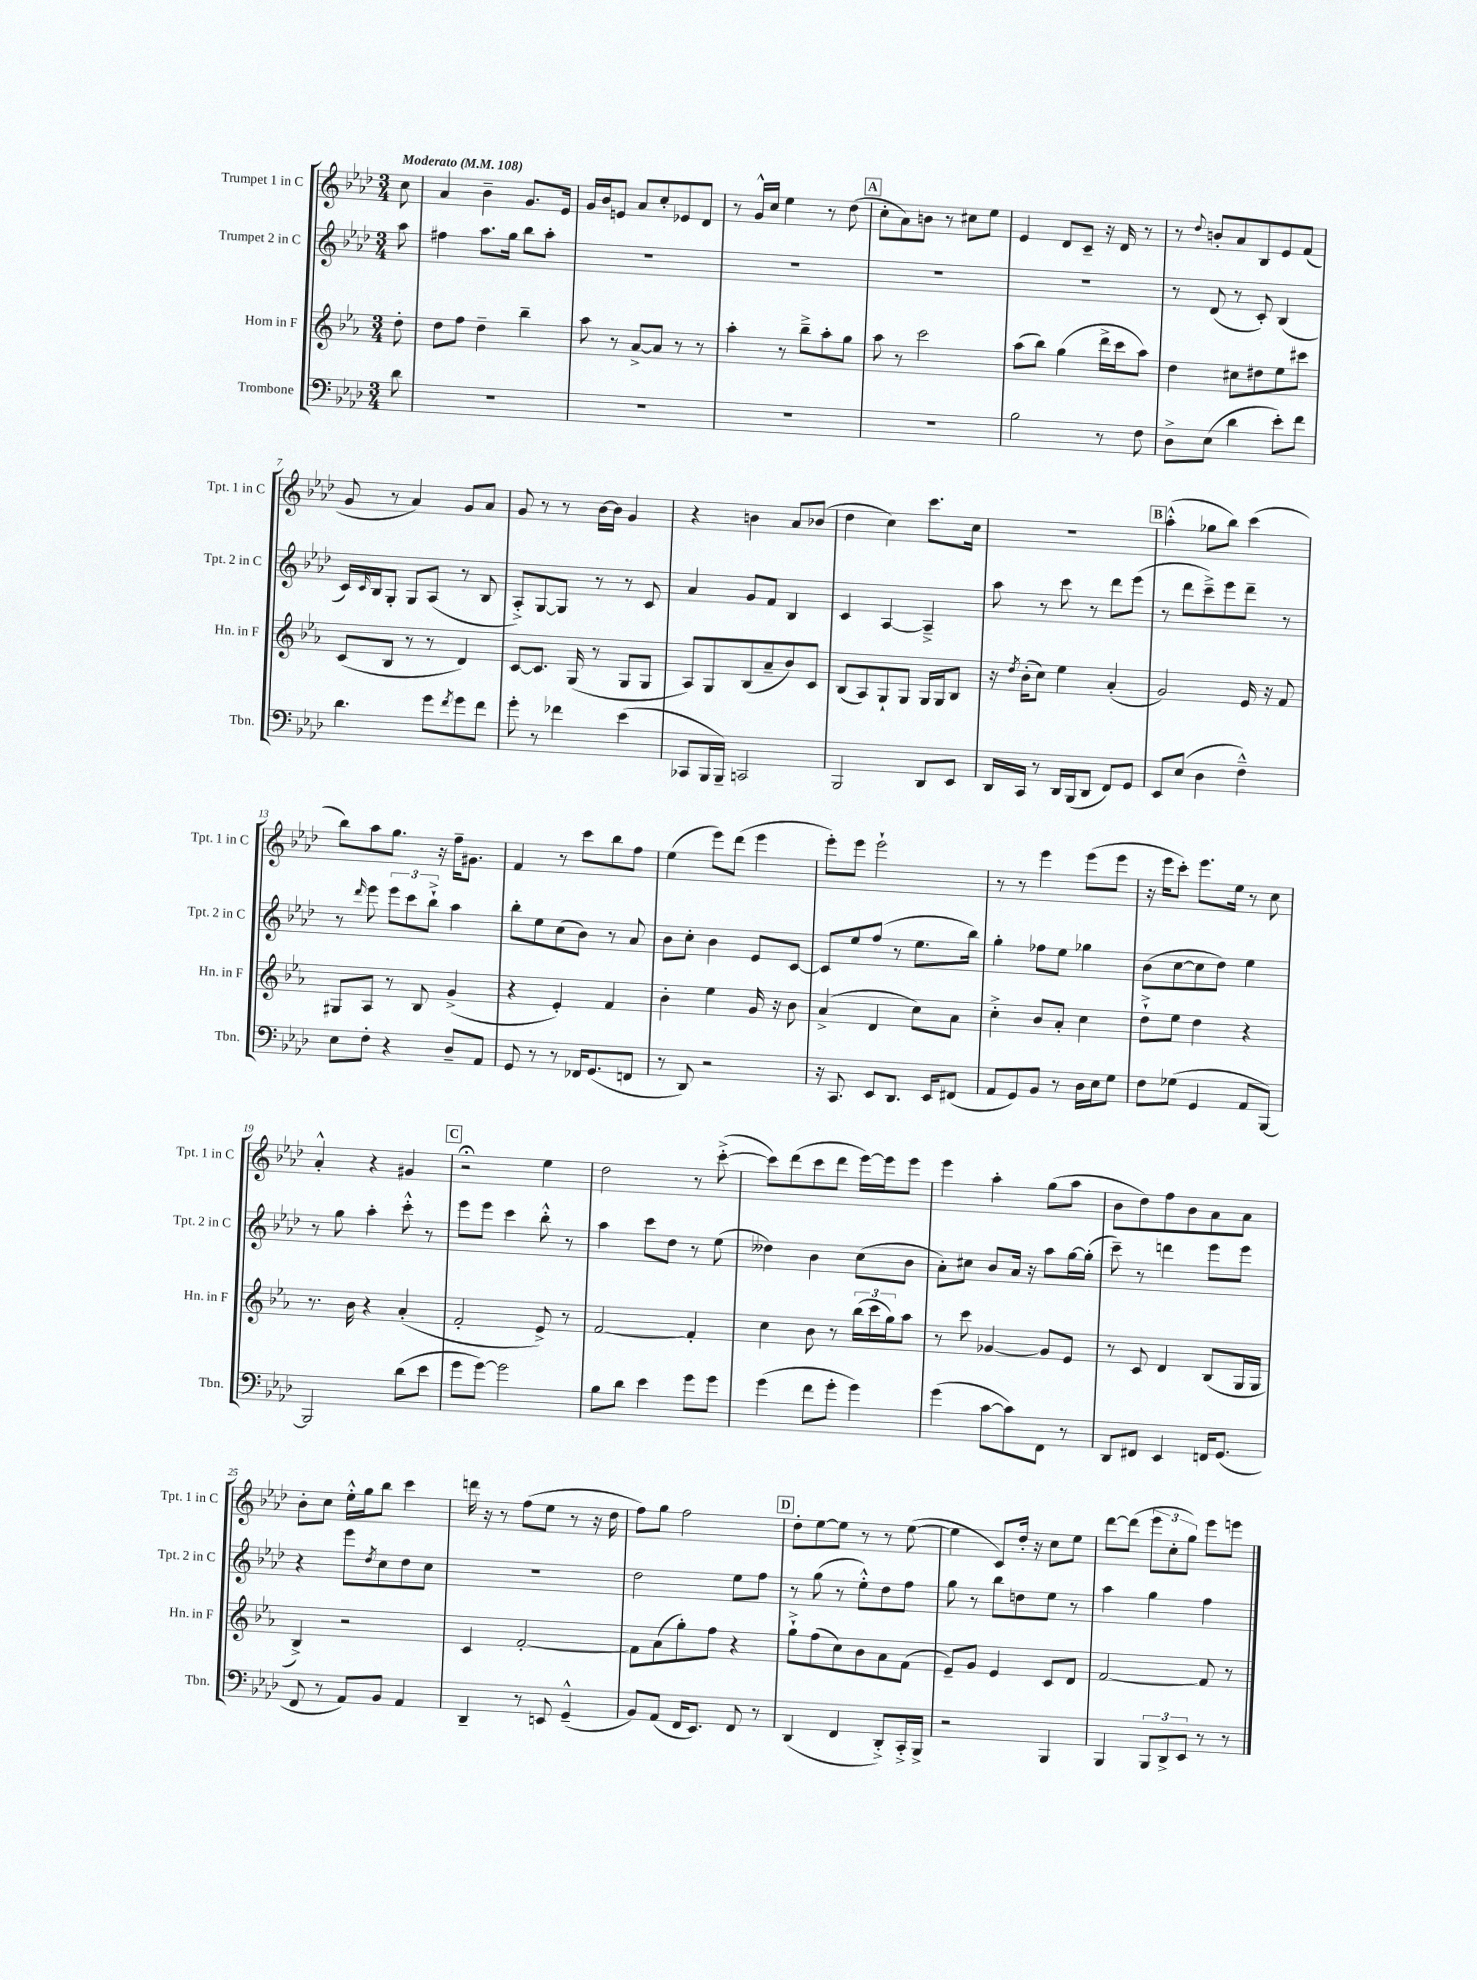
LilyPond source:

<<
\new StaffGroup <<
\new Staff = "s0" \with { instrumentName = "Trumpet 1 in C" shortInstrumentName = "Tpt. 1 in C" } {
    \clef treble \key aes \major \numericTimeSignature \time 3/4 \partial 8 \tempo "Moderato" 4 = 108
    c''8 |
    aes'4 bes'4-- g'8. ees'16 |
    g'16 bes'16 e'8 aes'8 c''8-. ees'8 des'8 |
    r8 g'16-^ c''16 ees''4 r8 des''8( |
    \mark \markup { \box "A" } c''8-. aes'8) b'8 r8 cis''8 ees''8 |
    ees'4 des'8 c'8-- r16 des'16 r8 |
    r8 \appoggiatura { des''8 } b'8-. aes'8 bes8 ees'8 f'8( |
    g'8 r8 aes'4) g'8 aes'8 |
    g'8 r8 r8 bes'16~ bes'16 g'4 |
    r4 b'4 aes'8 bes'8( |
    des''4 c''4) c'''8. c''16 |
    R2. |
    \mark \markup { \box "B" } aes''4-.-^( ges''8 bes''8) c'''4( |
    bes''8) aes''8 g''8. r16 f''16-- gis'8. |
    f'4 r8 c'''8 bes''8 f''8 |
    ees''4( ees'''8) des'''8( ees'''4 |
    ees'''8-.) ees'''8 ees'''2-! |
    r8 r8 ees'''4 ees'''8( ees'''8 |
    r16 ees'''16 c'''8-.) ees'''8. ees''16 r8 c''8 |
    aes'4-.-^ r4 gis'4 |
    \mark \markup { \box "C" } r2\fermata ees''4 |
    des''2 r8 c'''8~-.->( |
    c'''8) des'''8( c'''8 des'''8 ees'''16~) ees'''16 ees'''8 |
    ees'''4 aes''4-. g''8( aes''8 |
    bes'8 des''8) f''8 bes'8 aes'8 aes'8 |
    bes'8-. c''8 ees''16-.-^ g''16 bes''8 c'''4 |
    d'''16 r16 r8 f''8( ees''8 r8 r16 des''16 |
    f''8) g''8 f''2 |
    \mark \markup { \box "D" } des''8-. ees''8~ ees''8 r8 r8 ees''8~( |
    ees''4 c'8) des''16-. r16 c''8 ees''8 |
    des'''8~ des'''8( \tuplet 3/2 { ees'''8 c''8-. g''8) } ees'''8 e'''8 \bar "|." |
}
\new Staff = "s1" \with { instrumentName = "Trumpet 2 in C" shortInstrumentName = "Tpt. 2 in C" } {
    \clef treble \key aes \major \numericTimeSignature \time 3/4 \partial 8
    aes''8 |
    fis''4 aes''8. g''16 bes''8 aes''8-. |
    R2. |
    R2. |
    \mark \markup { \box "A" } R2. |
    R2. |
    r8 des'8( r8 c'8-.) bes4( |
    c'16) \grace { c'16 } bes16 g8-. g8 aes8( r8 bes8 |
    aes8-.->) g8~ g8 r8 r8 c'8 |
    aes'4 g'8 f'8 bes4 |
    c'4 aes4~ aes4---> |
    aes''8 r8 c'''8 r8 des'''8 ees'''8( |
    \mark \markup { \box "B" } r8 des'''8 c'''8--->) ees'''8 des'''8-- r8 |
    r8 \grace { des'''16 } ees'''8 \tuplet 3/2 { ees'''8 c'''8 bes''8-!-> } aes''4 |
    bes''8-. ees''8 c''8( bes'8) r8 aes'8 |
    bes'8 c''8-. bes'4 ees'8 c'8~ |
    c'8 ees''8 f''8( r8 ees''8. bes''16) |
    g''4-. fes''8 ees''8 ges''4 |
    bes'8( c''8~ c''8 des''8) ees''4 |
    r8 g''8 aes''4-. c'''8-.-^ r8 |
    \mark \markup { \box "C" } ees'''8 ees'''8 c'''4 bes''8-.-^ r8 |
    aes''4 c'''8 des''8 r8 ees''8( |
    deses''4) bes'4 c''8( bes'8 |
    aes'8-.) cis''8 bes'8 aes'16 r16 aes''8 g''16~ g''16-.( |
    c'''8--) r8 d'''4 ees'''8 ees'''8 |
    r4 ees'''8 \acciaccatura { des''8 } c''8 des''8 c''8 |
    R2. |
    des''2 ees''8 f''8 |
    \mark \markup { \box "D" } r8 g''8( r8 ees''8-.-^) des''8 f''8 |
    g''8 r8 bes''8 d''8 ees''8 r8 |
    aes''4 g''4 f''4 \bar "|." |
}
\new Staff = "s2" \with { instrumentName = "Horn in F" shortInstrumentName = "Hn. in F" } {
    \clef treble \key ees \major \numericTimeSignature \time 3/4 \partial 8
    d''8-. |
    d''8 f''8 d''4-- bes''4-- |
    aes''8 r8 aes'8~-> aes'8 r8 r8 |
    aes''4-. r8 bes''8---> aes''8-. g''8 |
    \mark \markup { \box "A" } aes''8 r8 c'''2 |
    aes''8( bes''8) g''4( d'''16-> c'''16 aes''8) |
    d''4 cis''8 dis''8 ees''8 cis'''8 |
    c'8( bes8 r8 r8 d'4) |
    c'8~ c'8. g16( r8 g8 g8 |
    aes8) g8 bes8( aes'8-- bes'8) c'8 |
    bes8( aes8) g8-! g8 g16 g16 bes8 |
    r16 \acciaccatura { d''8 } bes'16-.( c''8) ees''4 aes'4-.( |
    \mark \markup { \box "B" } g'2) ees'16 r16 f'8 |
    gis8 aes8 r8 bes8 g'4->( |
    r4 ees'4-.) f'4 |
    bes'4-. ees''4 g'16 r16 bes'8 |
    aes'4->( d'4 c''8) aes'8 |
    c''4-.-> bes'8 aes'8-. c''4 |
    d''8-!-> ees''8 d''4 r4 |
    r8. bes'16 r4 aes'4-.( |
    \mark \markup { \box "C" } f'2-. ees'8->) r8 |
    f'2~ f'4-. |
    c''4 bes'8 r8 \tuplet 3/2 { bes''16( c'''16 g''16) } aes''8 |
    r8 c'''8 ges'4~ ges'8 ees'8 |
    r8 c'8 d'4 bes8( g16 g16 |
    bes4->) r2 |
    c'4 f'2~-. |
    f'8 aes'8( g''8-.) f''8 r4 |
    \mark \markup { \box "D" } g''8-!-> f''8( c''8) bes'8 aes'8 f'8( |
    ees'8--) g'8 ees'4 c'8 d'8 |
    f'2~ f'8 r8 \bar "|." |
}
\new Staff = "s3" \with { instrumentName = "Trombone" shortInstrumentName = "Tbn." } {
    \clef bass \key aes \major \numericTimeSignature \time 3/4 \partial 8
    des'8 |
    R2. |
    R2. |
    R2. |
    \mark \markup { \box "A" } R2. |
    bes2 r8 f8 |
    des8-> ees8( des'4 ees'8-.) f'8 |
    des'4. g'8 \acciaccatura { f'8 } g'8 f'8 |
    g'8-. r8 fes'4 ees'4( |
    ces,8 bes,,16 bes,,16--) c,2 |
    bes,,2 des,8 ees,8 |
    des,16 c,16 r8 des,16 bes,,16( des,8 f,8) g,8 |
    \mark \markup { \box "B" } ees,8 ees8( des4 f4---^) |
    ees8 f8-. r4 des8-- aes,8 |
    g,8 r8 r8 fes,16 g,8.( f,8 |
    r8 des,8) r2 |
    r16 c,8. ees,8 des,8. ees,16 fis,8( |
    aes,8 g,8) bes,8 r8 des16 ees16 g8 |
    f8 ges8( g,4 aes,8 bes,,8~) |
    bes,,2 des'8( ees'8 |
    \mark \markup { \box "C" } g'8 g'8~) g'2 |
    bes8 des'8 ees'4 g'8 g'8 |
    g'4( f'8 g'8-. g'4) |
    g'4( c'8~ c'8) f,8 r8 |
    des,8 fis,8 ees,4 f,16 g,8.( |
    f,8 r8 aes,8) bes,8 aes,4 |
    des,4-- r8 e,8 g,4---^( |
    bes,8) aes,8( f,16 ees,8.) f,8 r8 |
    \mark \markup { \box "D" } des,4( f,4 des,8-.->) c,16-.-> bes,,16-> |
    r2 bes,,4 |
    bes,,4 \tuplet 3/2 { bes,,8 des,8-> ees,8 } r8 r8 \bar "|." |
}
>>
>>
